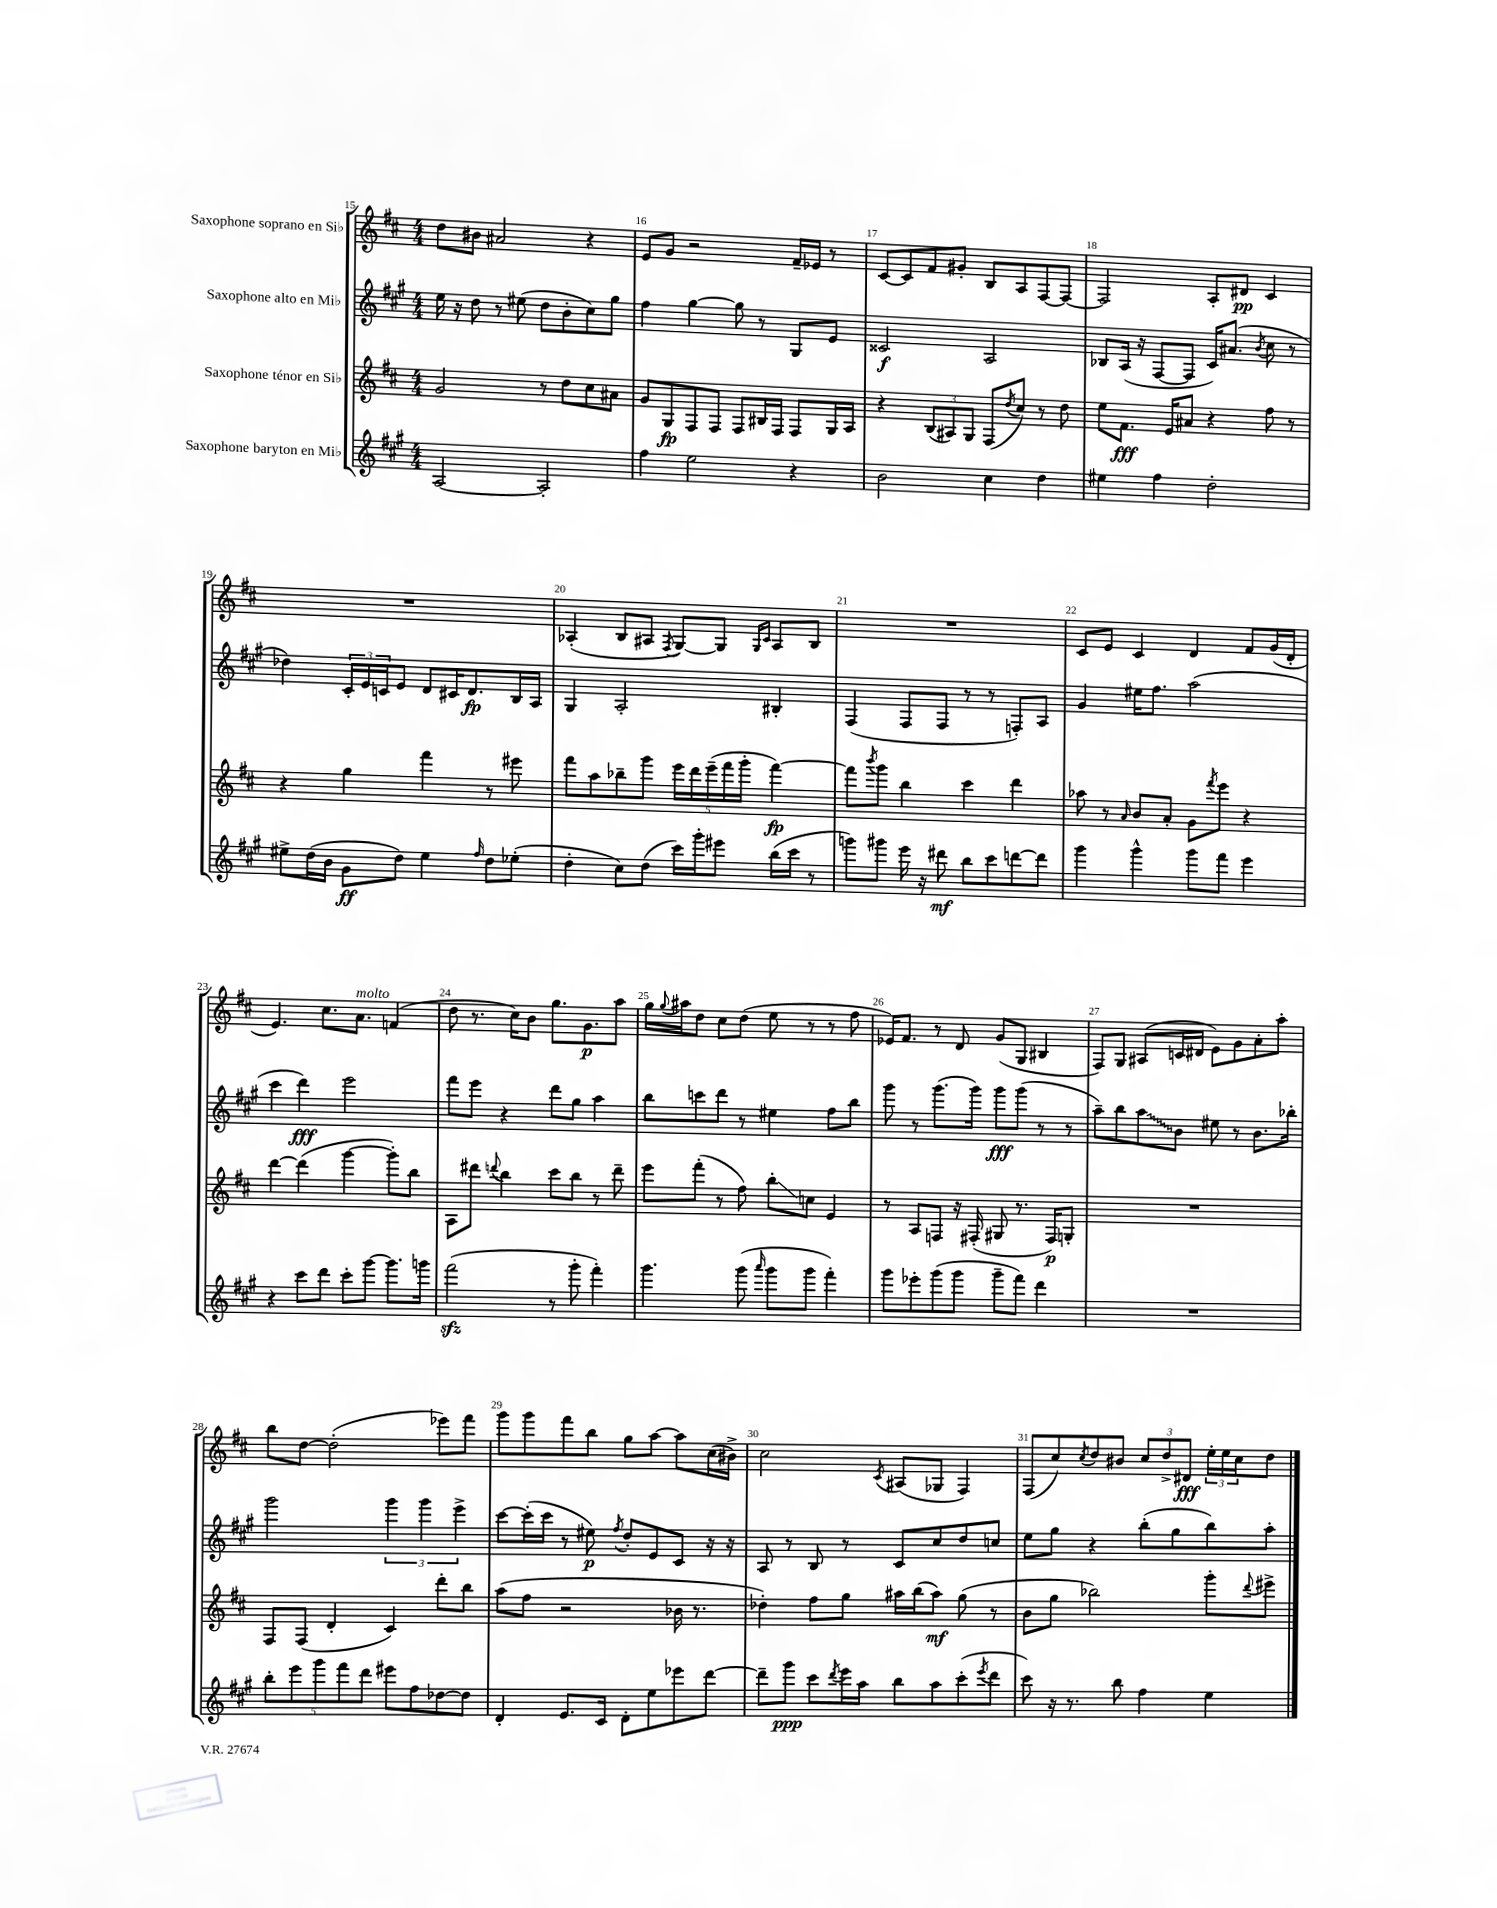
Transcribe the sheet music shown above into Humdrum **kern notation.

**kern	**kern	**kern	**kern
*staff4	*staff3	*staff2	*staff1
*clefG2	*clefG2	*clefG2	*clefG2
*k[f#c#g#]	*k[f#c#]	*k[f#c#g#]	*k[f#c#]
*M4/4	*M4/4	*M4/4	*M4/4
[2A/	2g/	16ee\	8dd\L
.	.	16r	.
.	.	8dd\	8b#\J
.	.	8r	2a#/
.	.	(8ee#\	.
2A'/]	8r	8dd\L	.
.	8dd\L	8b'\	.
.	8cc#\	8cc#\)	4r
.	8a#\J	8gg#\J	.
=	=	=	=
4ff#\	8g/L	4ff#\	8e/L
.	8G/	.	8g/J
2ee\	8F#/	[4gg#\	2r
.	8F#/J	.	.
.	8F#/L	8gg#\]	.
.	16B#/L	8r	.
.	16F#/JJ	.	.
4r	8F#/L	8G#/L	16f#~/LL
.	.	.	16e-/JJ
.	16G/L	8e/J	8r
.	16A/JJ	.	.
=	=	=	=
2b\	4r	2c##/	[8c#/L
.	.	.	8c#/]
.	(12B/L	.	8f#/
.	12A#/)	.	.
.	.	.	8g#'/J
.	12G/J	.	.
4cc#\	(8F#/L	2A/	8B/L
.	8qdd/	.	.
.	8cc#/J)	.	8A/
4dd\	8r	.	[8F#/
.	8dd\	.	8F#/_J
=	=	=	=
4ee#\	8ee\L	8B-/L	2F#/]
.	8.f#\J	(16A/Jk	.
.	.	16r	.
4ff#\	.	[8F#/L	.
.	16e/LK	.	.
.	8a#/J	8F#/]J	.
2dd'\	4r	16c#/LK)	8A'/L
.	.	(8.a#/J	.
.	.	.	8d#/J
.	.	8qb/	.
.	8ff#\	8cc#\	4c#/
.	8r	8r	.
=	=	=	=
8ee#^\L	4r	4dd-\)	1r
(16dd\L	.	.	.
16b\JJ	.	.	.
8g#\L	4gg\	24c#'/LL	.
.	.	24e/	.
.	.	24c/J	.
8dd\J)	.	8e/J	.
4ee#\	4fff#\	8d/L	.
.	.	16c#/K	.
.	.	8.d/	.
16qqff#/	.	.	.
8dd\L	8r	.	.
(8ee-'\J	8eee#\	16B/L	.
.	.	16A/JJ	.
=	=	=	=
4dd'\	8fff#\L	4G#/	(4A-'/
.	8aa\	.	.
8cc#\L)	8bb-~\	2A'/	8B/L
(8dd\J	8ggg\J	.	8A#/J
.	.	.	8qF#/
16ccc#\LL)	20eee\LL	.	[8G/L)
.	20ddd\	.	.
16ggg#'\J	.	.	.
.	(20eee~\	.	.
8eee#\J	.	.	8G/]J
.	20fff#\	.	.
.	20ggg'\JJ	.	.
.	.	.	16qqG/LL
.	.	.	16qqc#/JJ
(16bb\LL	[4fff#\)	4B#'/	8A#/L
16ccc#\JJ	.	.	.
8r	.	.	8B/J
=	=	=	=
8ggg\L)	8fff#\]L	(4F#/	1r
.	8qbbb/	.	.
8ggg#\J	8ggg\J	.	.
16eee\	4bb\	8F#/L	.
16r	.	.	.
8ddd#\	.	8F#/J	.
8bb\L	4ccc#\	8r	.
8ccc#\	.	8r	.
[8ddd\	4ddd\	8F'/L)	.
8ddd\]J	.	8A/J	.
=	=	=	=
4ggg#\	8aa-\	4g#/	8c#/L
.	8r	.	8e/J
.	16qqa/	.	.
4ggg#^^\	8b/L	16ee#\LK	4c#/
.	.	8.ff#\J	.
.	8a'/J	.	.
8ggg#\L	8g\L	(2aa\	4d/
.	8qfff#/	.	.
8fff#\J	8eee\J	.	.
4eee\	4r	.	8f#/L
.	.	.	(16g/L
.	.	.	16d'/JJ
=	=	=	=
4r	[4ddd\	4ccc#\	4.e/)
8ccc#\L	(4ddd\]	4ddd\)	.
8ddd\J	.	.	8.cc#\L
8ccc#'\L	[4ggg\	2eee\	.
.	.	.	8.a\J
[8ggg#\J	.	.	.
8.ggg#\]L	8ggg'\]L)	.	(4f/
.	8bb\J	.	.
16ggg\Jk	.	.	.
=	=	=	=
(2fff#\	8A\L	8fff#\L	8dd\
.	8ddd#\J	8eee\J	8.r
.	8qqddd/	.	.
.	4bb\	4r	.
.	.	.	16cc#\LK)
.	.	.	8b\J
8r	8ccc#\L	8ddd\L	8.gg\L
8ggg#'\	8bb\J	8gg#\J	.
.	.	.	8.g\
4fff#'\)	8r	4aa\	.
.	8ddd~\	.	8aa\J
=	=	=	=
4.ggg#\	8eee\L	8bb\L	16gg\LL
.	.	.	8qqgg/
.	.	.	16aa#\J
.	(8fff#'\J	8ccc\	8dd\J
.	8r	8ddd\J	8cc#\L
(8ggg#\	8ff#\)	8r	(8dd\J
16qqaaa/	.	.	.
8ggg#\L	8bb'\L	4ee#\	8ee\
8ggg#\J	8cc\J	.	8r
4fff#'\)	4e/	8ff#\L	8r
.	.	8bb\J	8ff#\
=	=	=	=
8ggg#\L	8r	8ggg#\	16e-/LK)
.	.	.	8.f#/J
8eee-'\	8A/L	8r	.
(8ggg#\	8F/J	(8.ggg#\L	8r
8ggg#\J	16r	.	8d/
.	(16F#'/	16ggg#\Jk)	.
8ggg#~\L	8G#/	8ggg#\L	(8g/L
8fff#\J)	8.r	(8ggg#\J	8G/J
4ddd\	.	8r	4B#/
.	16F#/LK)	.	.
.	8G'/J	8r	.
=	=	=	=
1r	1r	8aa~\L)	8F#/L)
.	.	8bb\	8G/J
.	.	8aa\	(8A#/L
.	.	8b\J	16c/L
.	.	.	16d#/JJ
.	.	8ee#\	8e\L)
.	.	8r	8g\
.	.	8.b\L	8a'\
.	.	.	8aa'\J
.	.	16bb-'\Jk	.
=	=	=	=
10bb'\L	8F#/L	2ggg#\	8bb\L
10eee\	.	.	.
.	(8F#/J	.	[8dd\J
10ggg#\	.	.	.
.	4d'/	.	(2dd'\]
10fff#\	.	.	.
10ddd\J	.	.	.
8eee#\L	4c#/)	6ggg#\	.
8ff#\	.	.	.
.	.	6ggg#\	.
[8dd-\	8ddd'\L	.	8eee-\L)
.	.	6eee^\	.
8dd-\]J	8bb\J	.	8fff#\J
=	=	=	=
4d'/	(8aa\L	[8ccc#\L	8ggg\L
.	8ff#\J	(16ccc#'\]L	8ggg\
.	.	16ccc#\JJ	.
8.e/L	2r	8r	8fff#\
.	.	8ee#\)	8bb\J
16c#/Jk	.	.	.
.	.	8qff#/	.
8d'\L	.	8dd'/L	8gg\L
8ee\	.	8e/	[8aa\J
8eee-\	16b-\	8c#/J	8aa\]L
.	8.r	.	.
[8ddd\J	.	16r	(16cc#\L
.	.	16r	16b#^\JJ)
=	=	=	=
8ddd~\]L	4dd-'\)	8A/	2cc#\
8ggg#\J	.	8r	.
8ccc#\L	8ff#\L	8B/	.
8qddd/	.	.	.
16eee\L	8gg\J	8r	.
16aa\JJ	.	.	.
.	.	.	8qc#/
8bb\L	16aa#\LL	8c#/L	(8A#/L
.	(16bb\J	.	.
8aa\	8aa#\J)	8cc#/	8G-/J
(8ccc#'\	(8gg\	8dd/	4F#/)
8qeee/	.	.	.
8ddd\J	8r	8cc/J	.
=	=	=	=
8ccc#\)	8b\L	8ee\L	(8F#/L
16r	8gg\J	8gg#\J	8cc#/)
8.r	.	.	.
.	.	.	8qcc#/
.	2bb-\)	4r	8dd/
8bb\	.	.	8b#/J
4ff#\	.	(8bb'\L	12cc#/L
.	.	.	12dd^/
.	.	8gg#\	.
.	.	.	12d#/J
4ee\	8ggg'\L	8bb\)	24ee'\LL
.	.	.	24ee\
.	.	.	24cc#\J
.	8qqddd/	.	.
.	8eee#^\J	8aa'\J	8dd\J
==	==	==	==
*-	*-	*-	*-
